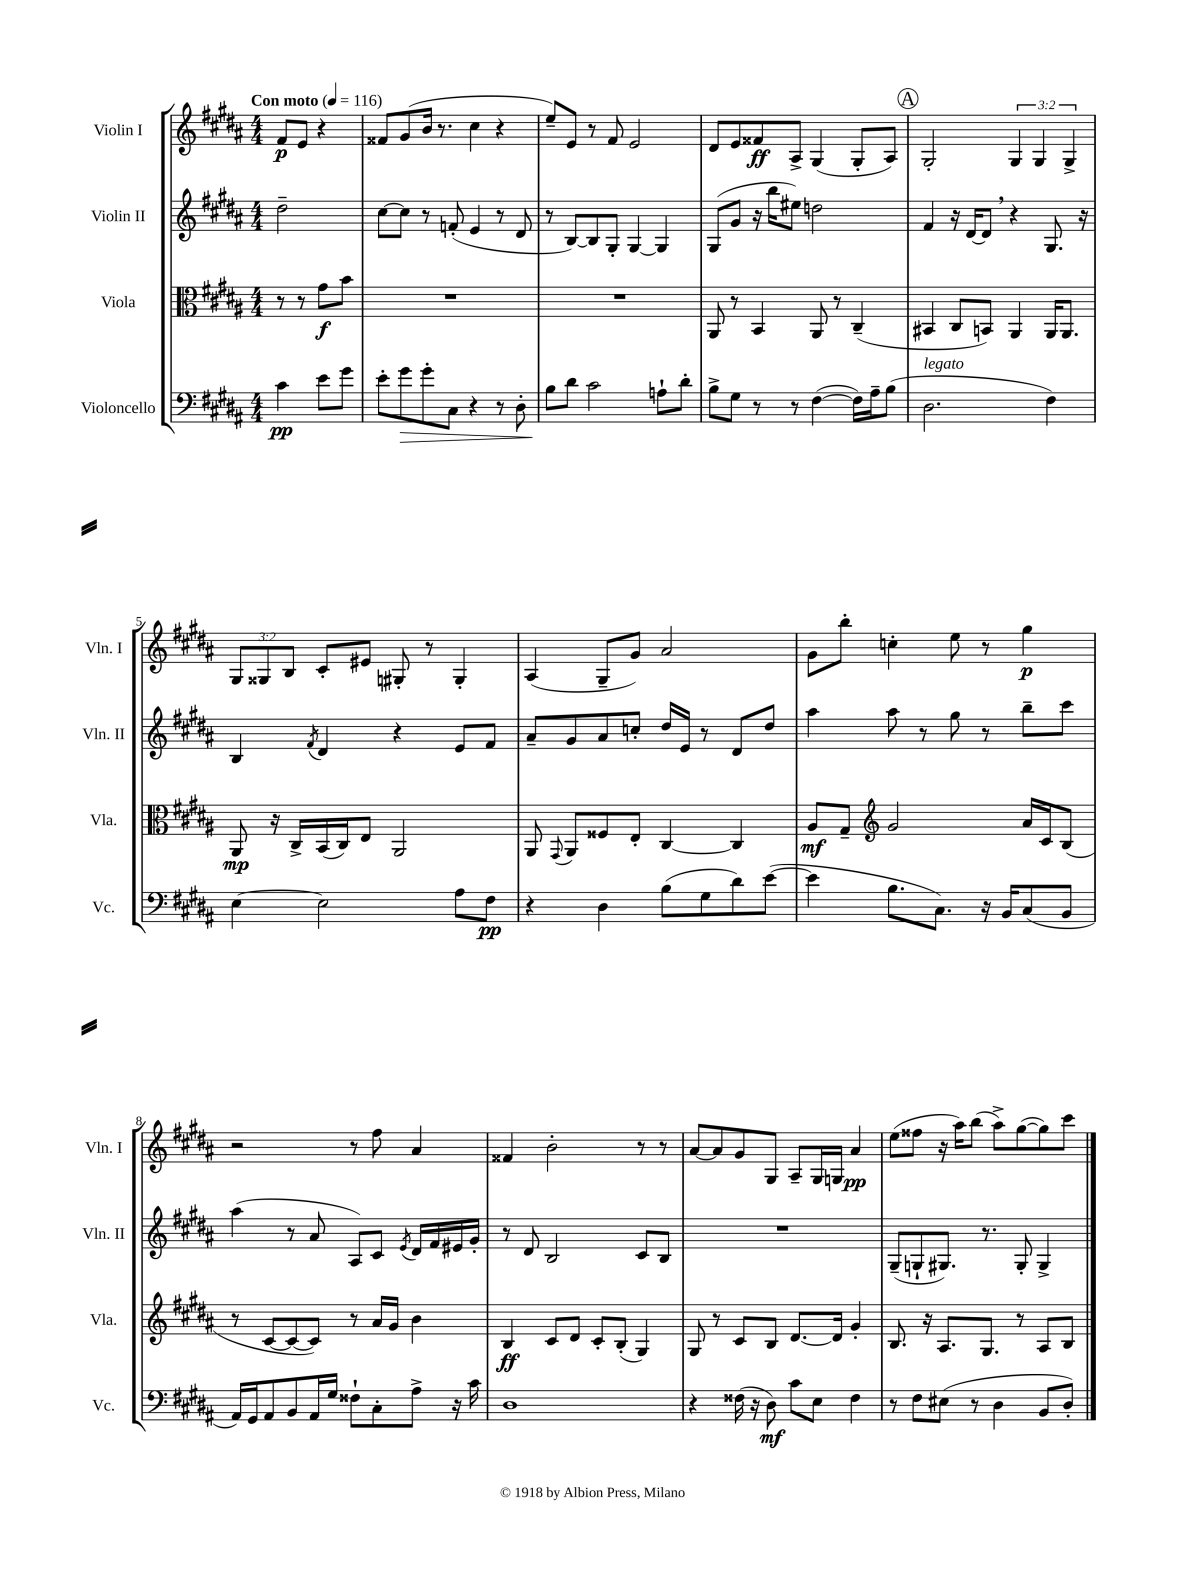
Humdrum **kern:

**kern	**dynam	**kern	**dynam	**kern	**kern	**dynam
*part4	*part4	*part3	*part3	*part2	*part1	*part1
*staff4	*staff4	*staff3	*staff3	*staff2	*staff1	*staff1
*I"Violoncello	*	*I"Viola	*	*I"Violin II	*I"Violin I	*
*I'Vc.	*	*I'Vla.	*	*I'Vln. II	*I'Vln. I	*
*clefF4	*	*clefC3	*	*clefG2	*clefG2	*
*k[f#c#g#d#a#]	*	*k[f#c#g#d#a#]	*	*k[f#c#g#d#a#]	*k[f#c#g#d#a#]	*
*M4/4	*	*M4/4	*	*M4/4	*M4/4	*
*MM116	*	*MM116	*	*MM116	*MM116	*
=	=	=	=	=	=	=
!	!	!	!	!	!LO:TX:a:B:t=Con moto	!
4c#\	pp	8r	.	2dd#~\	8f#/L	p
.	.	8r	.	.	8e/J	.
8e\L	.	8g#\L	f	.	4r	.
8g#\J	.	8b\J	.	.	.	.
=1	=1	=1	=1	=1	=1	=1
8e'\L	.	1r	.	[8cc#\L	8f##X/L	.
!	!LO:HP:b	!	!	!	!	!
8g#\	>	.	.	8cc#\J]	(8g#/	.
8g#'\	.	.	.	8r	16b/Jk	.
.	.	.	.	.	8.r	.
8C#\J	.	.	.	(8fn'/	.	.
4r	.	.	.	4e/	4cc#\	.
8r	.	.	.	8r	4r	.
8D#'\	.	.	.	8d#/	.	.
=2	=2	=2	=2	=2	=2	=2
8B\L	.	1r	.	8r	8ee~/L)	.
8d#\J	]	.	.	[8B/L)	8e/J	.
2c#\	.	.	.	8B/]	8r	.
.	.	.	.	8G#'/J	8f#/	.
.	.	.	.	[4G#/	2e/	.
8An`\L	.	.	.	4G#/]	.	.
8d#'\J	.	.	.	.	.	.
=3	=3	=3	=3	=3	=3	=3
8B^\L	.	8AA#/	.	(8G#/L	8d#/L	.
8G#\J	.	8r	.	8g#/J	8e/	.
8r	.	4BB/	.	16r	8f##X/	ff
.	.	.	.	16bb\KL	.	.
8r	.	.	.	8ee#X\J)	8A#^/J	.
([4F#\	.	8AA#/	.	2ddn\	(4G#/	.
.	.	8r	.	.	.	.
16F#\LL])	.	(4C#~/	.	.	8G#'/L	.
16A#~\J	.	.	.	.	.	.
(8B\J	.	.	.	.	8A#/J)	.
!!LO:REH:place=s1:t=A
=4	=4	=4	=4	=4	=4	=4
!LO:TX:a:i:t=legato	!	!	!	!	!	!
2.D#\	.	4BB#X/	.	4f#/	2G#'/	.
.	.	8C#/L	.	16r	.	.
.	.	.	.	[16d#/KL	.	.
.	.	8BBn/J)	.	8d#,/J]	.	.
.	.	4AA#/	.	4r	6G#/	.
.	.	.	.	.	6G#/	.
4F#\)	.	16AA#/KL	.	8.G#/	.	.
.	.	8.AA#/J	.	.	.	.
.	.	.	.	.	6G#^/	.
.	.	.	.	16r	.	.
!!LO:LB:g=z
=5	=5	=5	=5	=5	=5	=5
[4E\	.	8AA#/	mp	4B/	12G#/L	.
.	.	.	.	.	12G##X/	.
.	.	16r	.	.	.	.
.	.	.	.	.	12B/J	.
.	.	16C#^/LL	.	.	.	.
.	.	.	.	8qf#/	.	.
2E\]	.	(16BB/	.	4d#/	8c#'/L	.
.	.	16C#/J)	.	.	.	.
.	.	8E/J	.	.	8e#X/J	.
.	.	2AA#/	.	4r	8G#X'/	.
.	.	.	.	.	8r	.
8A#\L	.	.	.	8e/L	4G#'/	.
8F#\J	pp	.	.	8f#/J	.	.
=6	=6	=6	=6	=6	=6	=6
4r	.	8AA#/	.	8a#~/L	(4A#/	.
.	.	8qqGG#/	.	.	.	.
.	.	8AA#/L	.	8g#/	.	.
4D#\	.	8F##X/	.	8a#/	8G#~/L	.
.	.	8E'/J	.	8ccn'/J	8g#/J)	.
(8B\L	.	[4C#/	.	16dd#/LL	2a#/	.
.	.	.	.	16e/JJ	.	.
8G#\	.	.	.	8r	.	.
8d#\)	.	4C#/]	.	8d#/L	.	.
([8e\J	.	.	.	8dd#/J	.	.
=7	=7	=7	=7	=7	=7	=7
4e\]	.	8A#/L	mf	4aa#\	8g#\L	.
.	.	8G#~/J	.	.	8bb'\J	.
*	*	*clefG2	*	*	*	*
8.B\L	.	2g#/	.	8aa#\	4ccn'\	.
.	.	.	.	8r	.	.
8.C#\J)	.	.	.	.	.	.
.	.	.	.	8gg#\	8ee\	.
16r	.	.	.	8r	8r	.
16BB/KL	.	.	.	.	.	.
(8C#/	.	16a#/LL	.	8bb~\L	4gg#\	p
.	.	16c#/J	.	.	.	.
8BB/J	.	(8B/J	.	8ccc#\J	.	.
!!LO:LB:g=z
=8	=8	=8	=8	=8	=8	=8
16AA#/LL)	.	8r	.	(4aa#\	2r	.
16GG#/J	.	.	.	.	.	.
8AA#/	.	[8c#/L	.	.	.	.
8BB/	.	8c#/_	.	8r	.	.
16AA#/L	.	8c#/J])	.	8a#/	.	.
16G#/JJ	.	.	.	.	.	.
8F##X`\L	.	8r	.	8A#/L)	8r	.
8C#'\	.	16a#/LL	.	8c#/J	8ff#\	.
.	.	16g#/JJ	.	.	.	.
.	.	.	.	8qe/	.	.
8A#^\J	.	4b\	.	16d#/LL	4a#/	.
.	.	.	.	16f#/	.	.
16r	.	.	.	16e#X/	.	.
16c#\	.	.	.	16g#'/JJ	.	.
=9	=9	=9	=9	=9	=9	=9
1D#	.	4B/	ff	8r	4f##X/	.
.	.	.	.	8d#/	.	.
.	.	8c#/L	.	2B/	2b'\	.
.	.	8d#/J	.	.	.	.
.	.	8c#'/L	.	.	.	.
.	.	(8B'/J	.	.	.	.
.	.	4G#/)	.	8c#/L	8r	.
.	.	.	.	8B/J	8r	.
=10	=10	=10	=10	=10	=10	=10
4r	.	8G#/	.	1r	[8a#/L	.
.	.	8r	.	.	8a#/]	.
(16F##X\	.	8c#/L	.	.	8g#/	.
16r	.	.	.	.	.	.
8D#\)	mf	8B/J	.	.	8G#/J	.
8c#\L	.	[8.d#/L	.	.	8A#~/L	.
8E\J	.	.	.	.	16G#/L	.
.	.	16d#/Jk]	.	.	16Gn/JJ	.
4F##\	.	4g#'/	.	.	4a#/	pp
=11	=11	=11	=11	=11	=11	=11
8r	.	8.B/	.	(8G#~/L	(8ee\L	.
8F#\L	.	.	.	8Gn`/	8ff##X\J	.
.	.	16r	.	.	.	.
(8E#X\J	.	8.A#/L	.	8.G#X/J)	16r	.
.	.	.	.	.	16aa#\KL)	.
8r	.	.	.	.	(8bb\J	.
.	.	8.G#/J	.	8.r	.	.
4D#\	.	.	.	.	8aa#^\L)	.
.	.	8r	.	8G#'/	([8gg#\	.
8BB/L	.	8A#/L	.	4G#^/	8gg#\])	.
8D#'/J)	.	8B/J	.	.	8ccc#\J	.
==	==	==	==	==	==	==
*-	*-	*-	*-	*-	*-	*-
